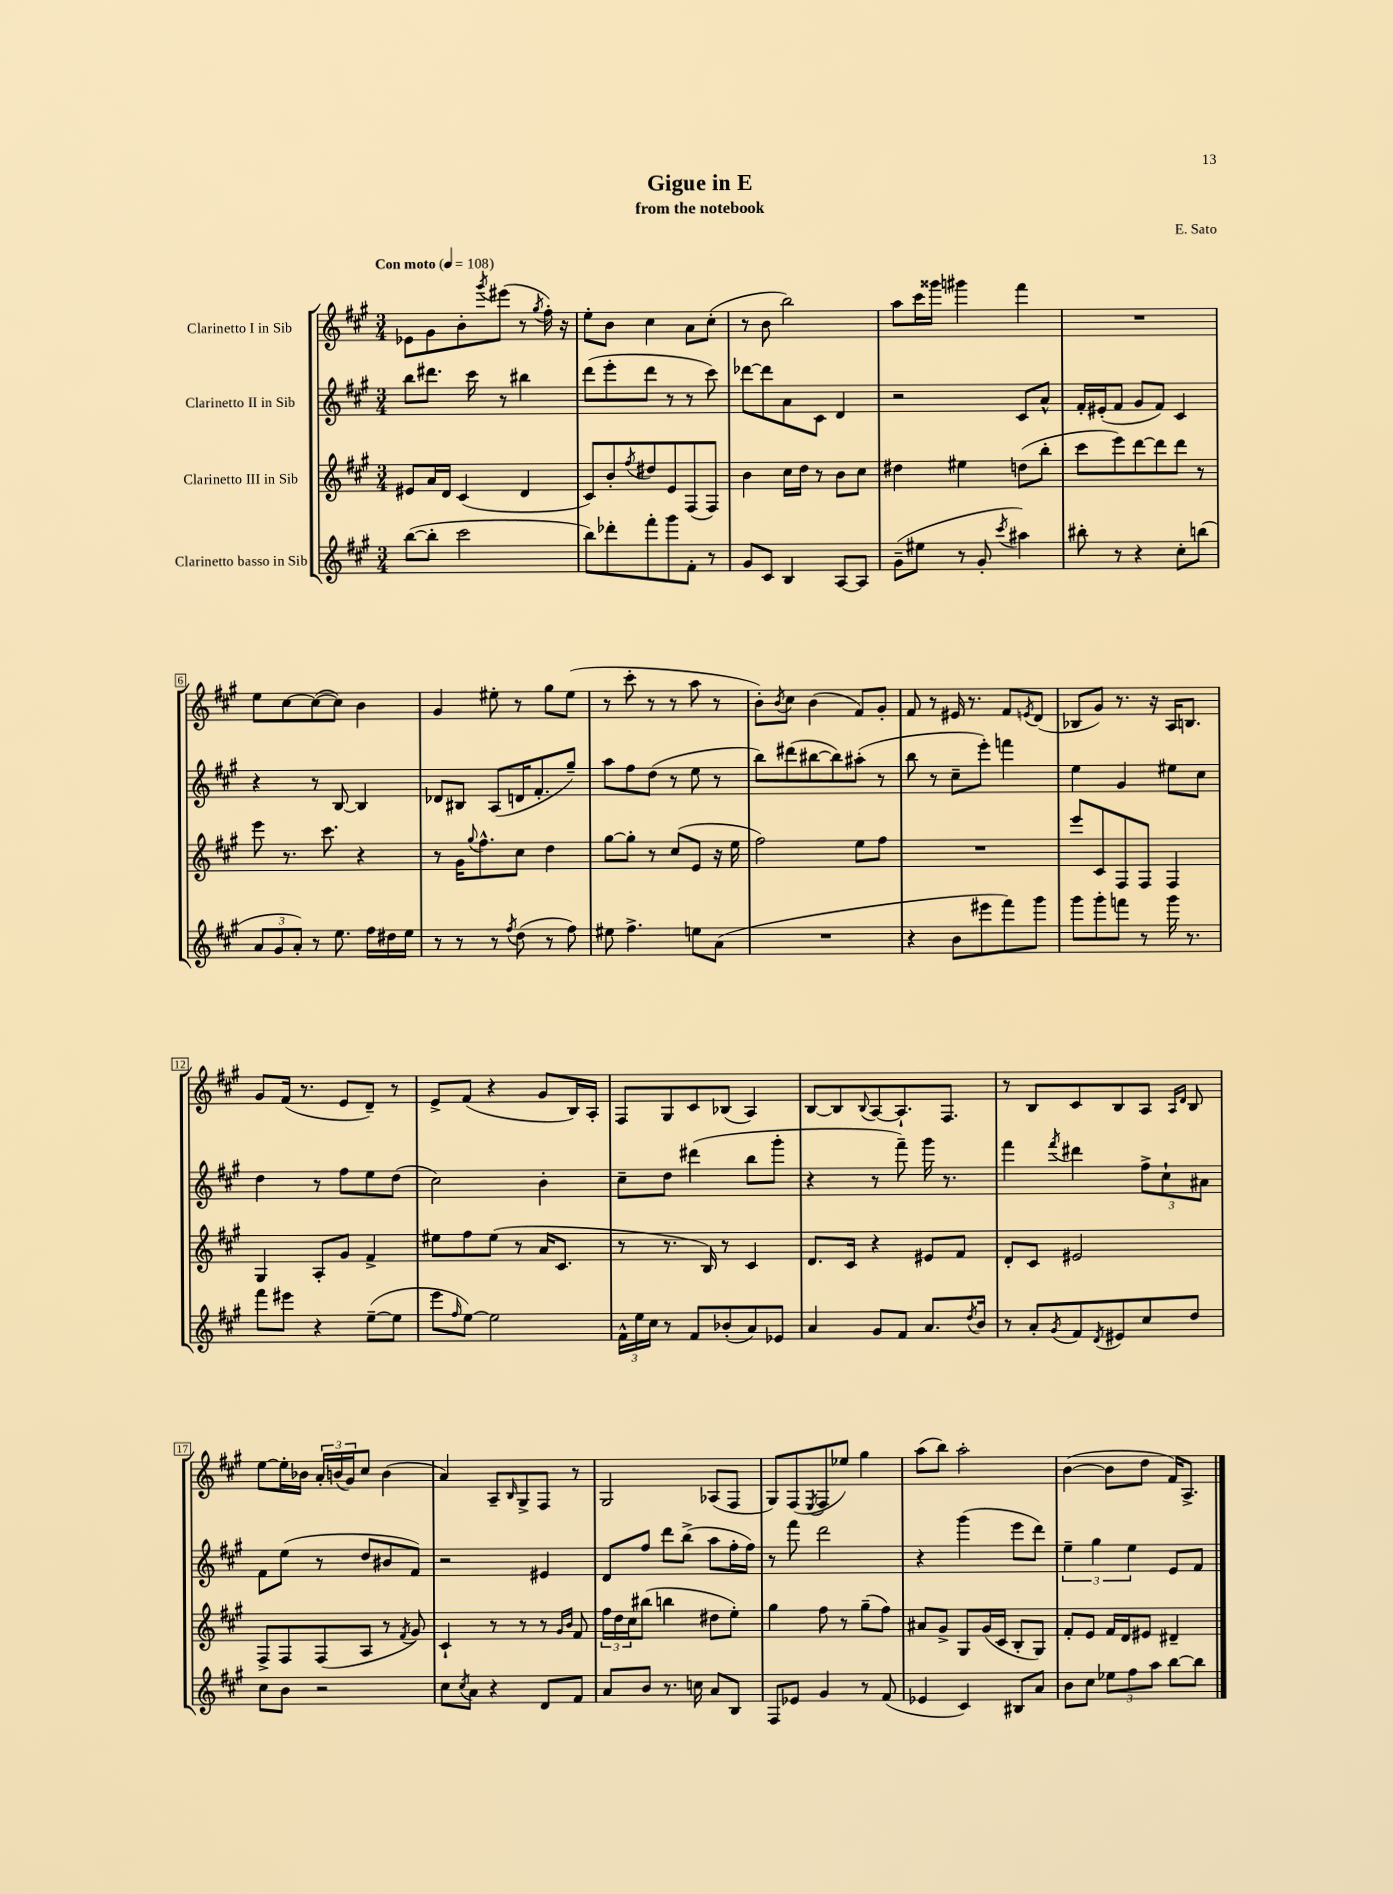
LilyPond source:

\header { title = "Gigue in E" composer = "E. Sato" subtitle = "from the notebook" }
<<
\new StaffGroup <<
\new Staff = "s0" \with { instrumentName = "Clarinetto I in Sib" } {
    \clef treble \key a \major \numericTimeSignature \time 3/4 \tempo "Con moto" 4 = 108
    ees'8 gis'8 b'8-. \acciaccatura { gis'''8 } eis'''8( r8 \acciaccatura { gis''8 } fis''16-.) r16 |
    e''8-. b'8 cis''4 a'8 cis''8-.( |
    r8 b'8 b''2) |
    a''8 cis'''16 gisis'''16 gis'''4 fis'''4 |
    R2. |
    e''8 cis''8~ cis''8~( cis''8) b'4 |
    gis'4 eis''8-. r8 gis''8 eis''8( |
    r8 cis'''8-. r8 r8 a''8 r8 |
    b'8-.) \acciaccatura { b'8 } cis''8 b'4( fis'8) gis'8-. |
    fis'8 r8 eis'16 r8. fis'8 \acciaccatura { e'8 } d'8( |
    bes8 gis'8) r8. r16 a16 b8. |
    gis'8 fis'16( r8. e'8 d'8--) r8 |
    e'8-> fis'8( r4 gis'8 b16) a16-. |
    fis8 gis8 cis'8 bes8( a4) |
    b8~ b8 \appoggiatura { b8 } a8~ a8.-! fis8. |
    r8 b8 cis'8 b8 a8 \grace { a16 d'16 } b8 |
    e''8~ e''16-. bes'16 \tuplet 3/2 { a'16-. b'16( gis'16) } cis''8 b'4( |
    a'4) a8-- \grace { b16 } gis8-> fis8 r8 |
    gis2 aes8( fis8 |
    gis8) fis8( \acciaccatura { e8 } fis8 ees''8) gis''4 |
    a''8( b''8) a''2-. |
    b'4~( b'8 d''8 fis'16) a8.-> \bar "|." |
}
\new Staff = "s1" \with { instrumentName = "Clarinetto II in Sib" } {
    \clef treble \key a \major \numericTimeSignature \time 3/4
    b''8 dis'''8. cis'''16 r8 bis''4 |
    d'''8( e'''8-. d'''8 r8 r8 cis'''8) |
    des'''8~ des'''8 a'8 cis'8 d'4 |
    r2 cis'8 a'8-^ |
    fis'16-. eis'16-.( fis'8 gis'8 fis'8) cis'4 |
    r4 r8 b8~ b4 |
    des'8 bis8 a8( d'16 fis'8.-. gis''8--) |
    a''8 fis''8 d''8( r8 e''8 r8 |
    b''8) dis'''8( bis''8~ bis''8) ais''8-.( r8 |
    b''8 r8 cis''8-- e'''8-.) f'''4 |
    e''4 gis'4 eis''8 cis''8 |
    d''4 r8 fis''8 e''8 d''8( |
    cis''2) b'4-. |
    cis''8-- d''8 dis'''4( b''8 gis'''8-. |
    r4 r8 fis'''8--) gis'''16 r8. |
    fis'''4 \acciaccatura { fis'''8 } dis'''4 \tuplet 3/2 { fis''8-> cis''8-! ais'8 } |
    fis'8 e''8( r8 d''8 bis'8 fis'8) |
    r2 eis'4 |
    d'8 fis''8 d'''8 b''8->( a''8 fis''16-. fis''16) |
    r8 fis'''8 d'''2 |
    r4 gis'''4( e'''8 d'''8) |
    \tuplet 3/2 { e''4-- gis''4 e''4 } e'8 fis'8 \bar "|." |
}
\new Staff = "s2" \with { instrumentName = "Clarinetto III in Sib" } {
    \clef treble \key a \major \numericTimeSignature \time 3/4
    eis'8 a'16 d'16 cis'4( d'4 |
    cis'8) b'8-. \acciaccatura { fis''8 } dis''8 e'8 fis8( fis8) |
    b'4 cis''16 d''16 r8 b'8 cis''8 |
    dis''4 eis''4 d''8( b''8-. |
    cis'''8 e'''8) d'''8~ d'''8 d'''8 r8 |
    e'''8 r8. cis'''8. r4 |
    r8 gis'16 \appoggiatura { gis''8 } fis''8.-^ cis''8 d''4 |
    gis''8~ gis''8-. r8 cis''8( e'8 r16 e''16 |
    fis''2) e''8 fis''8 |
    R2. |
    e'''8 cis'8 fis8 fis8 fis4 |
    gis4 a8-. gis'8 fis'4-> |
    eis''8 fis''8 eis''8( r8 a'16 cis'8. |
    r8 r8. b16) r8 cis'4 |
    d'8. cis'16 r4 eis'8 fis'8 |
    d'8-. cis'8 eis'2 |
    fis8-> fis8 fis8( a8 r8 \acciaccatura { fis'8 } gis'8) |
    cis'4-! r8 r8 r8 \grace { gis'16 b'16 } fis'8 |
    \tuplet 3/2 { fis''16 d''16 cis''16 } bis''8( b''4 dis''8 e''8-.) |
    gis''4 fis''8 r8 gis''8--( fis''8) |
    ais'8 gis'8-> gis8 gis'16( cis'16 b8-. gis8) |
    fis'8-. e'8 fis'16 d'16 eis'8 dis'4-- \bar "|." |
}
\new Staff = "s3" \with { instrumentName = "Clarinetto basso in Sib" } {
    \clef treble \key a \major \numericTimeSignature \time 3/4
    b''8~( b''8-. cis'''2 |
    b''8) des'''8-. fis'''8-. gis'''8 fis'8-. r8 |
    gis'8 cis'8 b4 a8~ a8 |
    gis'8--( eis''8 r8 gis'8-. \acciaccatura { cis'''8 } ais''4) |
    bis''8-. r8 r4 cis''8-. b''8( |
    \tuplet 3/2 { a'8 gis'8 a'8-.) } r8 e''8. fis''16 dis''16 e''16 |
    r8 r8 r8 \acciaccatura { fis''8 } d''8( r8 fis''8) |
    eis''8 fis''4.-> e''8 a'8( |
    R2. |
    r4 b'8 eis'''8 fis'''8) gis'''8 |
    gis'''8 gis'''8-. f'''8 r8 gis'''16 r8. |
    fis'''8 eis'''8 r4 e''8~--( e''8 |
    e'''8 \grace { fis''16 } e''8~) e''2 |
    \tuplet 3/2 { fis'16-^ e''16 cis''16 } r8 fis'8 bes'8-.( a'8) ees'8 |
    a'4 gis'8 fis'8 a'8. \acciaccatura { d''8 } b'16 |
    r8 a'8-. \acciaccatura { gis'8 } fis'8 \acciaccatura { d'8 } eis'8 cis''8 d''8 |
    cis''8 b'8 r2 |
    cis''8 \acciaccatura { cis''8 } a'8 r4 d'8 fis'8 |
    a'8 b'8 r8. c''16 a'8 b8 |
    fis8 ees'8 gis'4 r8 fis'8( |
    ees'4 cis'4) bis8 a'8 |
    b'8 cis''8 \tuplet 3/2 { ees''8 fis''8 a''8 } b''8~ b''8 \bar "|." |
}
>>
>>
\layout { \context { \Score \override BarNumber.stencil = #(make-stencil-boxer 0.1 0.3 ly:text-interface::print) } }
